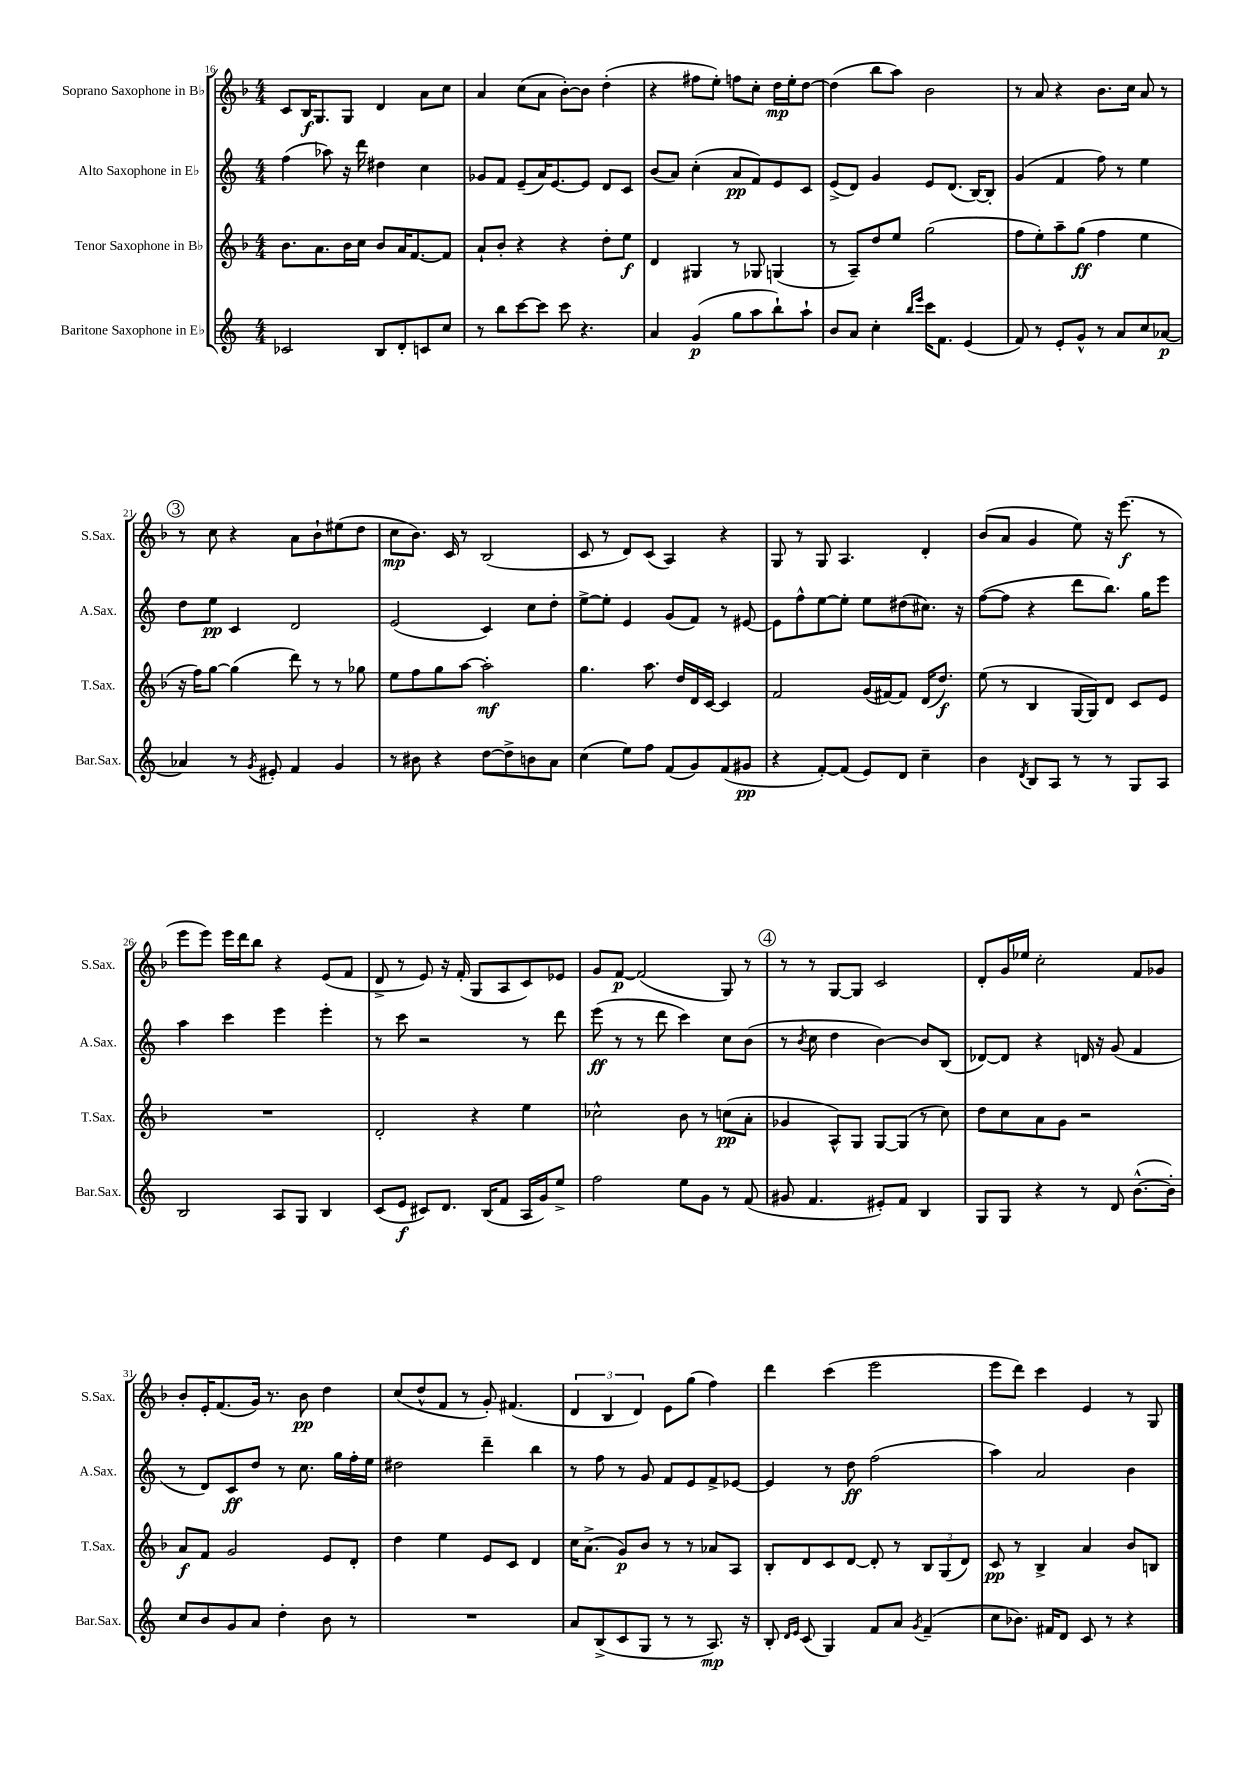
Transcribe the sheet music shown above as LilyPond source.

<<
\new StaffGroup <<
\new Staff = "s0" \with { instrumentName = "Soprano Saxophone in Bb" shortInstrumentName = "S.Sax." } {
    \clef treble \key f \major \numericTimeSignature \time 4/4
    c'8 bes16\f g8. g8 d'4 a'8 c''8 |
    a'4 c''8( a'8 bes'8~-.) bes'8 d''4-.( |
    r4 fis''8 e''8-.) f''8 c''8-. d''16\mp e''16-. d''8~ |
    d''4( bes''8 a''8) bes'2 |
    r8 a'8 r4 bes'8. c''16 a'8 r8 |
    \mark \markup { \circle "3" } r8 c''8 r4 a'8 bes'8-! eis''8( d''8 |
    c''8\mp bes'8.) c'16 r8 bes2( |
    c'8 r8 d'8) c'8( a4) r4 |
    g8 r8 g8 a4. d'4-. |
    bes'8( a'8 g'4 e''8) r16 e'''8.\f( r8 |
    e'''8 e'''8) e'''16 d'''16 bes''8 r4 e'8( f'8 |
    d'8-> r8 e'8) r16 f'16-.( g8 a8 c'8) ees'8 |
    g'8 f'8~\p f'2( g8) r8 |
    \mark \markup { \circle "4" } r8 r8 g8~ g8 c'2 |
    d'8-. g'16 ees''16 c''2-. f'8 ges'8 |
    bes'8-. e'16-. f'8.( g'16) r8. bes'8\pp d''4 |
    c''8( d''8-^ f'8 r8 g'8-.) fis'4.( |
    \tuplet 3/2 { d'4 bes4 d'4) } e'8 g''8( f''4) |
    d'''4 c'''4( e'''2 |
    e'''8 d'''8) c'''4 e'4 r8 g8 \bar "|." |
}
\new Staff = "s1" \with { instrumentName = "Alto Saxophone in Eb" shortInstrumentName = "A.Sax." } {
    \clef treble \key c \major \numericTimeSignature \time 4/4
    f''4( aes''8) r16 d'''16 dis''4 c''4 |
    ges'8 f'8 e'8--( a'16) e'8.~ e'8 d'8 c'8 |
    b'8( a'8) c''4-.( a'8\pp f'8) e'8 c'8 |
    e'8->( d'8) g'4 e'8 d'8.( b16~) b8-. |
    g'4( f'4 f''8) r8 e''4 |
    \mark \markup { \circle "3" } d''8 e''8\pp c'4 d'2 |
    e'2( c'4) c''8 d''8-. |
    e''8~-> e''8-. e'4 g'8( f'8) r8 eis'8~ |
    eis'8 f''8-^ e''8~ e''8-. e''8 dis''8( cis''8.) r16 |
    f''8~( f''8 r4 d'''8 b''8.) g''16 e'''8 |
    a''4 c'''4 e'''4 e'''4-. |
    r8 c'''8 r2 r8 d'''8 |
    e'''8\ff( r8 r8 d'''8 c'''4) c''8 b'8( |
    \mark \markup { \circle "4" } r8 \acciaccatura { b'8 } c''8 d''4 b'4~) b'8 b8( |
    des'8~) des'8 r4 d'16 r16 g'8( f'4 |
    r8 d'8) c'8\ff d''8 r8 c''8. g''16 f''16-. e''16 |
    dis''2 d'''4-- b''4 |
    r8 f''8 r8 g'8 f'8 e'8 f'8-> ees'8~ |
    ees'4 r8 d''8\ff f''2( |
    a''4) a'2 b'4 \bar "|." |
}
\new Staff = "s2" \with { instrumentName = "Tenor Saxophone in Bb" shortInstrumentName = "T.Sax." } {
    \clef treble \key f \major \numericTimeSignature \time 4/4
    bes'8. a'8. bes'16 c''16 bes'8 a'16 f'8.~ f'8 |
    a'8-! bes'8-. r4 r4 d''8-. e''8\f |
    d'4 gis4 r8 ges8 g4( |
    r8 a8--) d''8 e''8 g''2( |
    f''8 e''8-.) a''8-- g''8\ff( f''4 e''4 |
    \mark \markup { \circle "3" } r16 f''16) g''8~ g''4( d'''8) r8 r8 ges''8 |
    e''8 f''8 g''8 a''8~ a''2-.\mf |
    g''4. a''8. d''16 d'16 c'16~ c'4 |
    f'2 g'16( fis'16~) fis'8 d'16( d''8.\f) |
    e''8( r8 bes4 g16~ g16) d'8 c'8 e'8 |
    R1 |
    d'2-. r4 e''4 |
    ces''2-^ bes'8 r8 c''8\pp( a'8-. |
    \mark \markup { \circle "4" } ges'4 a8-^) g8 g8~ g8( r8 c''8) |
    d''8 c''8 a'8 g'8 r2 |
    a'8\f f'8 g'2 e'8 d'8-. |
    d''4 e''4 e'8 c'8 d'4 |
    c''16 a'8.->( g'8\p) bes'8 r8 r8 aes'8 a8 |
    bes8-. d'8 c'8 d'8~ d'8-. r8 \tuplet 3/2 { bes8 g8( d'8) } |
    c'8\pp r8 bes4-> a'4 bes'8 b8 \bar "|." |
}
\new Staff = "s3" \with { instrumentName = "Baritone Saxophone in Eb" shortInstrumentName = "Bar.Sax." } {
    \clef treble \key c \major \numericTimeSignature \time 4/4
    ces'2 b8 d'8-. c'8 c''8 |
    r8 b''8 c'''8~ c'''8 c'''8 r4. |
    a'4 g'4\p( g''8 a''8 b''8-!) a''8-! |
    b'8 a'8 c''4-. \grace { b''16 e'''16 } c'''16 f'8. e'4( |
    f'8) r8 e'8-. g'8-^ r8 a'8 c''8 aes'8~\p |
    \mark \markup { \circle "3" } aes'4 r8 \acciaccatura { g'8 } eis'8-. f'4 g'4 |
    r8 bis'8 r4 d''8~ d''8-> b'8 a'8 |
    c''4( e''8) f''8 f'8( g'8) f'8( gis'8\pp |
    r4 f'8~-.) f'8( e'8) d'8 c''4-- |
    b'4 \acciaccatura { d'8 } b8 a8 r8 r8 g8 a8 |
    b2 a8 g8 b4 |
    c'8( e'8\f cis'8) d'8. b16( f'8 a16 g'16) e''8-> |
    f''2 e''8 g'8 r8 f'8( |
    \mark \markup { \circle "4" } gis'8 f'4. eis'8-.) f'8 b4 |
    g8 g8 r4 r8 d'8 b'8.~-^( b'16-.) |
    c''8 b'8 g'8 a'8 d''4-. b'8 r8 |
    R1 |
    a'8 b8->( c'8 g8 r8 r8 a8.\mp) r16 |
    b8-. \grace { d'16 e'16 } c'8( g4) f'8 a'8 \acciaccatura { g'8 } f'4--( |
    c''8 bes'8.) fis'16 d'8 c'8 r8 r4 \bar "|." |
}
>>
>>
\layout { \context { \Score currentBarNumber = #16 } }
